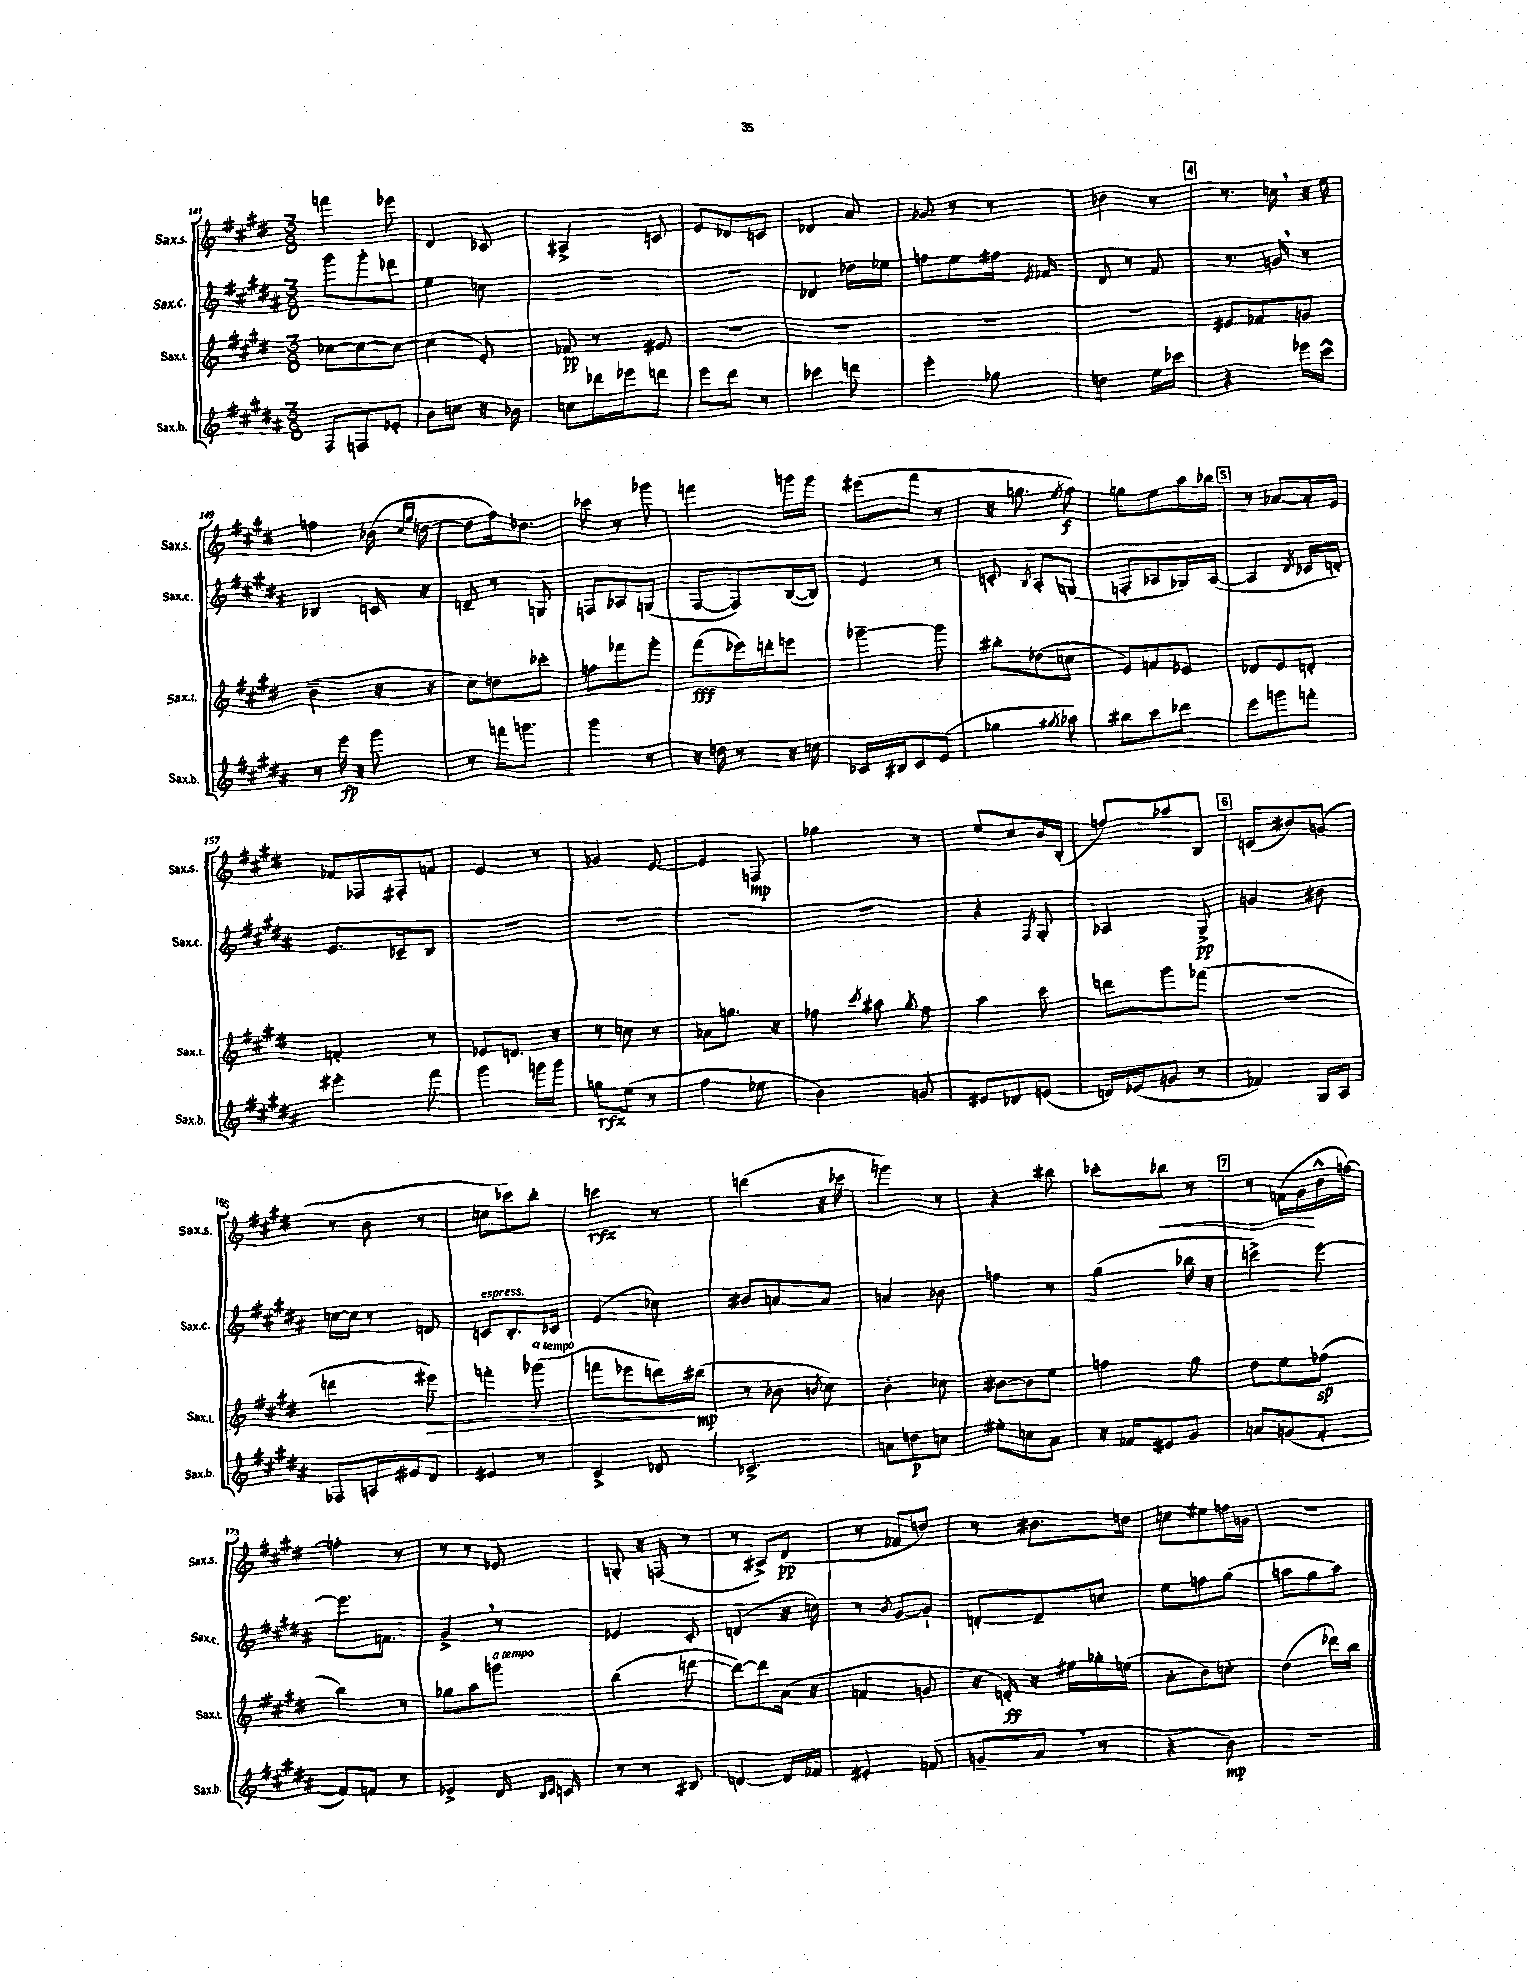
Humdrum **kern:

**kern	**kern	**kern	**kern
*staff4	*staff3	*staff2	*staff1
*clefG2	*clefG2	*clefG2	*clefG2
*k[f#c#g#d#a#]	*k[f#c#g#d#]	*k[f#c#g#d#a#]	*k[f#c#g#d#]
*M3/8	*M3/8	*M3/8	*M3/8
8F#	[8cc-	8ggg#	4fff
8F	8cc-_	8ggg#'	.
8e-'	8cc-_	8ddd-	8eee-
=	=	=	=
8b	(4cc-]	4ee	4d#
8cc	.	.	.
16r	8e')	8cc	8c-
16b-	.	.	.
=	=	=	=
8cc	8f-	4.r	4A#^
16ddd-	8r	.	.
16eee-	.	.	.
8ddd	8e#	.	8c
=	=	=	=
8eee	4.r	4.r	8e
8ddd#	.	.	8d-
8r	.	.	8c
=	=	=	=
4ccc-	4.r	4d-	4d-
8ddd	.	16dd-	8a
.	.	16ee-	.
=	=	=	=
4eee'	4.r	8ff	8g-
.	.	8ee	8r
8gg-	.	16ff#	8r
.	.	8qe	.
.	.	16f-	.
=	=	=	=
4dd	4.r	8d#	4b-
.	.	8r	.
16ee	.	8f#	8r
16ccc-	.	.	.
=	=	=	=
4r	8e#	8.r	8.r
.	8f-	.	.
.	.	16g	16cc
16eee-	8g	8r	16r
16ccc#^^	.	.	16ee
=	=	=	=
8r	(4b~	4B-	4ff
16eee	.	.	.
16r	.	.	.
8ggg#	16r	16c	(16b-
.	.	.	16qqcc#
.	.	.	16qqgg#
.	16r	16r	[16dd
=	=	=	=
8r	8cc#)	8d~	8dd]
16fff	8dd	8r	16ff#)
8.ggg	.	.	8.dd-
.	8ccc-'	8G	.
=	=	=	=
4ggg#	8ff	8F	8ccc-
.	8fff-	8A-	8r
8r	8ggg#'	(8G	8ggg-
=	=	=	=
16r	(8fff#	[8F#	4fff
16dd	.	.	.
8r	16eee-)	8F#])	.
.	16ddd'	.	.
16r	8eee	([16B	16ggg
16cc	.	16B])	16ggg
=	=	=	=
16c-	[4ggg-~	4e	(8eee#
16B#	.	.	.
8c-	.	.	8fff#
(8e	8ggg-]	8r	8r
=	=	=	=
4gg-	8bb#'	8c'	16r
.	.	.	8.gg
.	.	8qB	.
.	(8dd-	8A#'	.
8qgg#	.	.	8qee
8aa-)	8cc	(8G	8ff#)
=	=	=	=
8bb#	8e)	8F'	8gg
8ccc#	8f	8A-	8ee
8ddd-	8e-	16G-)	16aa
.	.	([16A-	16bb-
=	=	=	=
8eee	8d-	4A-]	8r
8ggg	8e	.	[8a-
.	.	8qd#	.
8fff'	8d'	16c-	16a-']
.	.	16d')	16e
=	=	=	=
4eee#'	4f'	8.e	8f-
.	.	.	16F-
.	.	16c-~	16F#'
8fff#	8r	8B	8f
=	=	=	=
4ggg#	8e-	4.r	4e
.	8.d	.	.
16ggg	.	.	8r
16ggg	16r	.	.
=	=	=	=
8gg	8r	4.r	4g-
(8ee	8cc	.	.
8r	8r	.	[8e
=	=	=	=
4ff#	8a-	4.r	4e]
.	8.gg	.	.
8ee-	.	.	8F
.	16r	.	.
=	=	=	=
4b)	8ff-	4.r	4gg-
.	8qccc#	.	.
.	8aa#	.	.
.	8qgg#	.	.
8g	8ff-	.	8r
=	=	=	=
8e#	4aa	4r	8ee
8d-	.	.	8cc#
.	.	8qF#	.
(8e	8ccc#	8G#'	16b
.	.	.	(16B'
=	=	=	=
16d)	8ddd	4A-	8ff)
(16e-	.	.	.
8g	8ggg#	.	8aa-
8r	(8fff-	8G#^	8B
=	=	=	=
4f-)	4.r	4g	(8c
.	.	.	8b#)
16G#	.	8b#	(8g
16A#	.	.	.
=	=	=	=
8F-	4ddd	[16cc	8r
.	.	16cc]	.
16A	.	8r	8b
16e#	.	.	.
8d#	8eee#)	8d	8r
=	=	=	=
4e#	4fff'	8c	8cc
.	.	8.B'	8ccc-)
8r	(8ggg-	.	8bb'
.	.	16c-	.
=	=	=	=
4c#^	8fff	(4e	4ccc
.	8eee-	.	.
8d-	16ddd)	8cc-)	8r
.	(16bb#	.	.
=	=	=	=
4.c-^	8r	8b#	(4ddd
.	8b-	[8a	.
.	8qb	.	.
.	8cc#)	8a]	16r
.	.	.	16ccc-
=	=	=	=
8a	4b'	4a	4ggg)
8dd	.	.	.
8cc	8cc-	8b-	8r
=	=	=	=
8ee#'	[8b#	4ff	4r
8cc	8b#]	.	.
8a#	8ee	8r	8bb#
=	=	=	=
16r	4ff	(4gg#	8ccc-'
16f-	.	.	.
8e#	.	.	8bb-
8g#	8gg#	16bb-	8r
.	.	16r	.
=	=	=	=
8a	8dd#	4ccc^)	8r
(8g	8ee	.	(16f
.	.	.	16g#
[8f#'	(8ff-	[8eee	16b^^
.	.	.	[16ff)
=	=	=	=
8f#])	4bb)	8.eee]	4ff']
8f	.	.	.
.	.	8.f	.
8r	8r	.	8r
=	=	=	=
4e-^	8gg-	4g#^	8r
.	8aa	.	8r
16d#	8ggg	8r	8e-
16qqB	.	.	.
16qqc#	.	.	.
16c	.	.	.
=	=	=	=
8r	(4bb	4e-	8G'
8r	.	.	16r
.	.	.	(16F
8B#	[8ddd	8c#'	8r
=	=	=	=
[4d	8ddd_)	(4d	8r
.	8ddd]	.	8A#^)
16d]	(16a	16r	(8d#
16f-	16r	16cc)	.
=	=	=	=
4e#'	4f	8r	8r
.	.	8qb	.
.	.	[8g#	8f-
(8f	8g	8g#`]	8dd)
=	=	=	=
8g~	16r	[8d'	8r
.	16d')	.	.
8a#	16r	8d~]	8.b#
.	16ee#	.	.
8r	16gg-'	8cc	.
.	(16ee	.	16dd
=	=	=	=
4r	8a'	8ee	8cc
.	8b)	8ff	8ee#
8b)	8cc'	(8gg#	16ff
.	.	.	16g
=	=	=	=
4.r	(4dd#	8aa	4.r
.	.	8gg#	.
.	16ddd-)	8aa)	.
.	16bb	.	.
==	==	==	==
*-	*-	*-	*-
